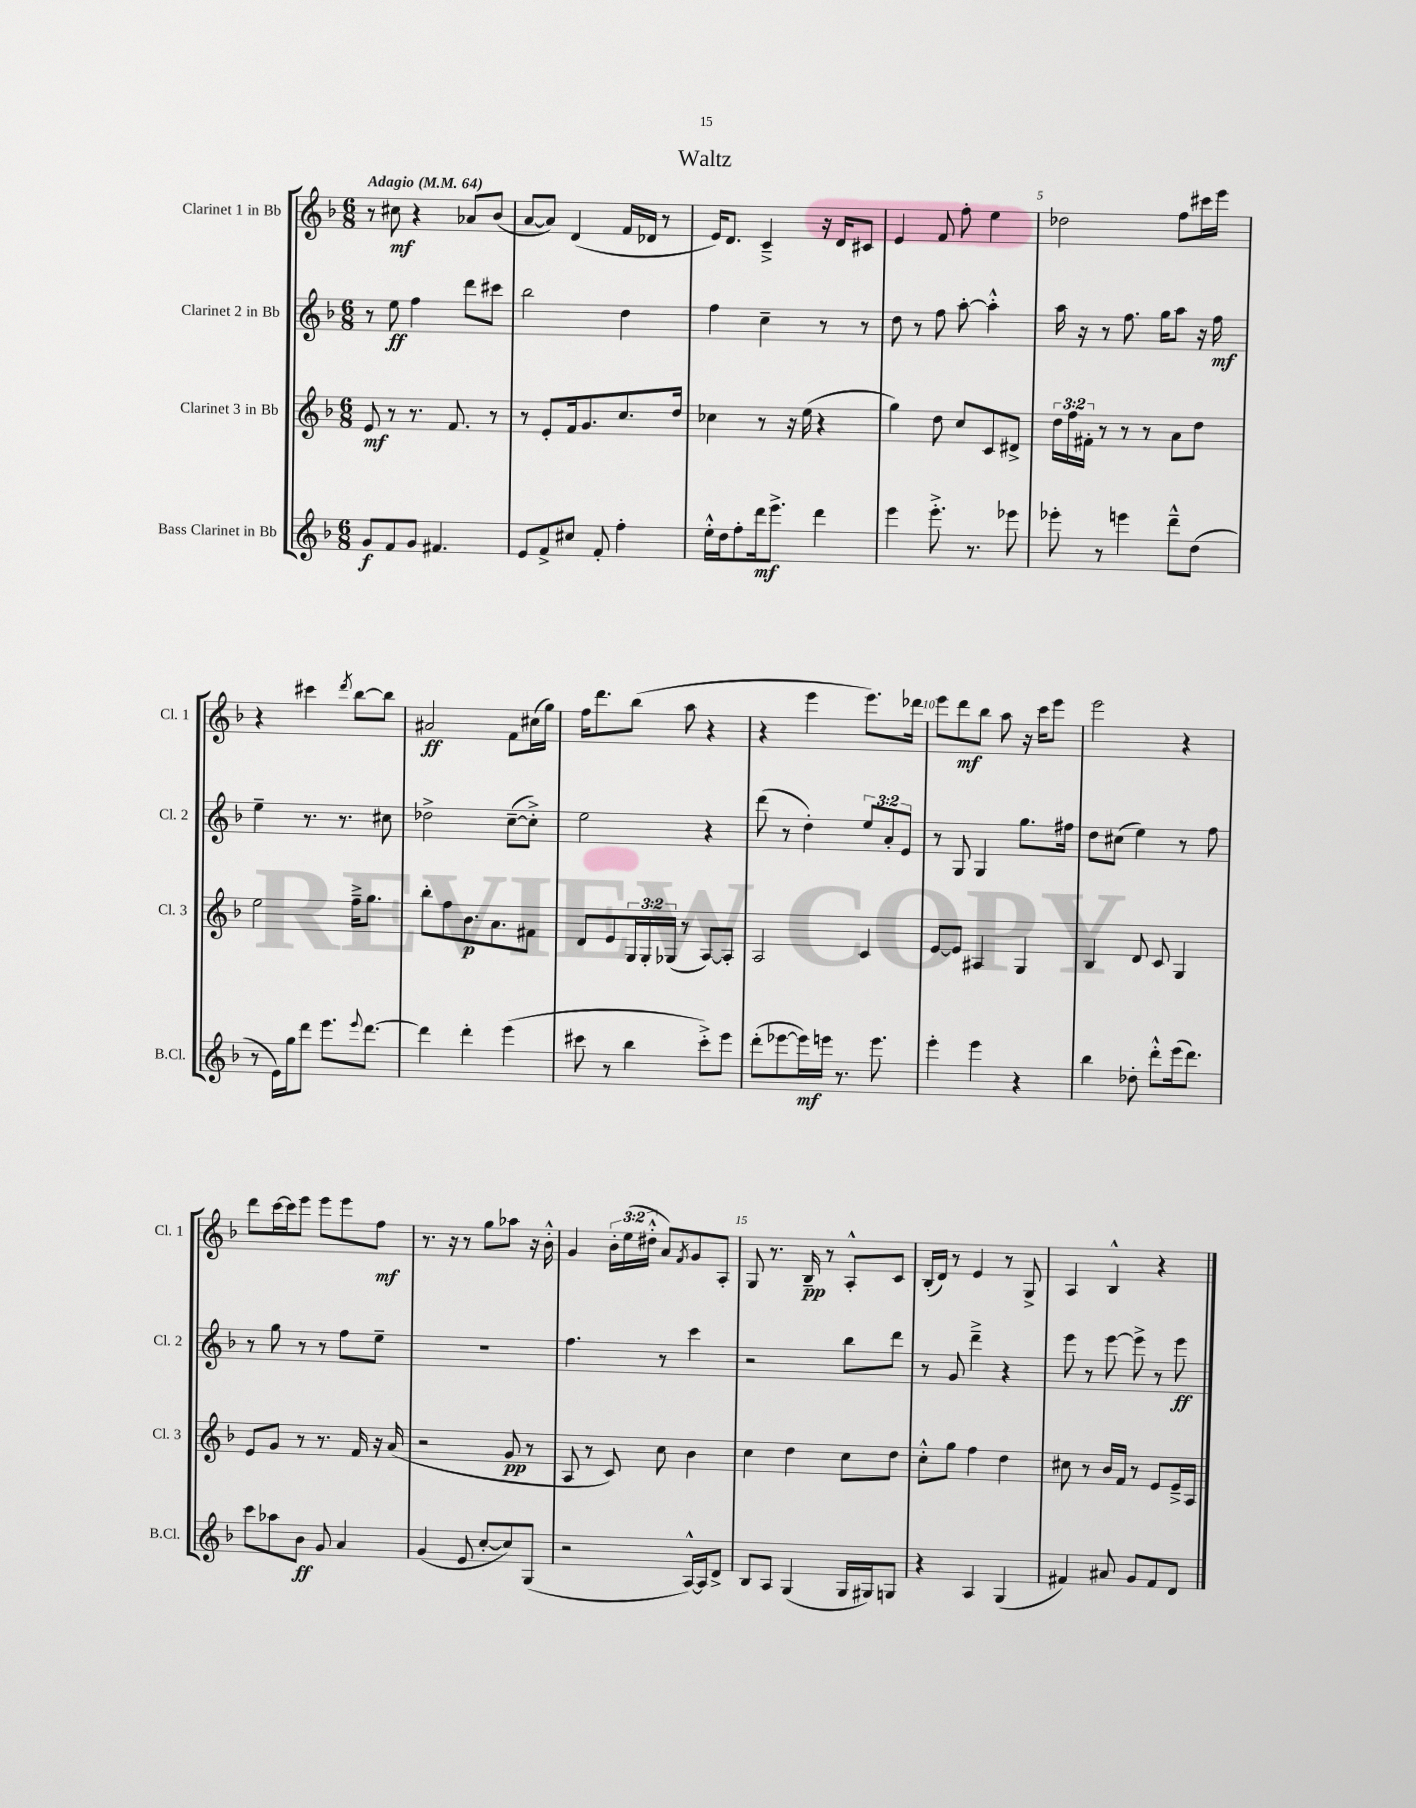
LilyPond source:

\header { title = "Waltz" }
<<
\new StaffGroup <<
\new Staff = "s0" \with { instrumentName = "Clarinet 1 in Bb" shortInstrumentName = "Cl. 1" } {
    \clef treble \key f \major \numericTimeSignature \time 6/8 \override Staff.TupletNumber.text = #tuplet-number::calc-fraction-text \tempo "Adagio" 4 = 64
    r8 cis''8\mf r4 aes'8 bes'8( |
    a'8~ a'8) d'4( f'16 des'16 r8 |
    e'16) d'8. c'4---> r16 d'16 cis'8 |
    e'4 f'8 f''8-. e''4 |
    des''2 f''8 cis'''16 e'''16 |
    r4 cis'''4 \acciaccatura { d'''8 } bes''8~ bes''8 |
    ais'2\ff f'8 cis''16( g''16) |
    f''16 d'''8. bes''8( a''8 r4 |
    r4 e'''4 e'''8.) des'''16 |
    e'''8 d'''8\mf bes''8 a''8 r16 c'''16 e'''8 |
    e'''2 r4 |
    d'''8 c'''16~ c'''16 e'''8 e'''8 e'''8 f''8\mf |
    r8. r16 r8 g''8 aes''8 r16 bes'16-.-^ |
    g'4 \tuplet 3/2 { bes'16-. e''16( dis''16-.-^ } a'8) \acciaccatura { f'8 } g'8 a8-. |
    g8 r8. bes16--\pp r8 a8-.-^ c'8 |
    bes16-.( d'16) r8 e'4 r8 g8-> |
    a4 bes4-^ r4 \bar "|." |
}
\new Staff = "s1" \with { instrumentName = "Clarinet 2 in Bb" shortInstrumentName = "Cl. 2" } {
    \clef treble \key f \major \numericTimeSignature \time 6/8 \override Staff.TupletNumber.text = #tuplet-number::calc-fraction-text
    r8 e''8\ff f''4 d'''8 cis'''8 |
    bes''2 d''4 |
    f''4 c''4-- r8 r8 |
    d''8 r8 f''8 a''8~-. a''4-.-^ |
    a''16 r16 r8 f''8. g''16 a''8 r16 f''16\mf |
    e''4-- r8. r8. cis''8 |
    des''2-> c''8~--( c''8-.->) |
    e''2 r4 |
    d'''8( r8 d''4-.) \tuplet 3/2 { e''8 a'8-. e'8 } |
    r8 g8 g4 g''8. fis''16 |
    d''8 cis''8( e''4) r8 f''8 |
    r8 g''8 r8 r8 f''8 e''8-- |
    R2. |
    f''4. r8 c'''4 |
    r2 bes''8 d'''8 |
    r8 g'8 d'''4---> r4 |
    e'''8 r8 e'''8~ e'''8-> r8 e'''8\ff \bar "|." |
}
\new Staff = "s2" \with { instrumentName = "Clarinet 3 in Bb" shortInstrumentName = "Cl. 3" } {
    \clef treble \key f \major \numericTimeSignature \time 6/8 \override Staff.TupletNumber.text = #tuplet-number::calc-fraction-text
    e'8\mf r8 r8. f'8. r8 |
    r8 e'8-. f'16 g'8. c''8. d''16 |
    ces''4 r8 r16 e''16( r4 |
    g''4) d''8 c''8 c'8 dis'8-> |
    \tuplet 3/2 { d''16 f''16 fis'16-. } r8 r8 r8 a'8 d''8 |
    e''2 f''16---> g''8. |
    bes''8-. f''8 bes'8.\p a'8. fis'8 |
    d'8 e'8 \tuplet 3/2 { g16 g16-. ges16( } r8 a8~) a8-. |
    a2 c'4 |
    e'8~ e'8 ais4 g4 |
    bes4 d'8 c'8 g4 |
    e'8 g'8 r8 r8. f'16 r16 a'16( |
    r2 g'8\pp r8 |
    a8 r8 c'8) c''8 bes'4 |
    c''4 d''4 c''8 d''8 |
    c''8-.-^ g''8 f''4 d''4 |
    cis''8 r8 bes'16 f'16 r8 e'8 e'16---> a16 \bar "|." |
}
\new Staff = "s3" \with { instrumentName = "Bass Clarinet in Bb" shortInstrumentName = "B.Cl." } {
    \clef treble \key f \major \numericTimeSignature \time 6/8
    g'8\f f'8 g'8 fis'4. |
    e'8 f'8-> cis''8 f'8-. f''4-. |
    e''16-.-^ d''16 f''8-. d'''16\mf e'''8.-> d'''4 |
    e'''4 e'''8.-.-> r8. ees'''8 |
    ees'''8-. r8 e'''4 d'''8---^ d''8( |
    r8 e'16) g''16 d'''8 e'''8. \appoggiatura { e'''8 } d'''8.~ |
    d'''4 d'''4-. e'''4( |
    cis'''8 r8 bes''4 cis'''8-.->) e'''8 |
    d'''8-.( ees'''8~ ees'''16\mf) e'''16 r8. e'''8. |
    e'''4-. e'''4 r4 |
    bes''4 des''8-. d'''8-.-^ e'''16( d'''8.) |
    c'''8 aes''8 bes'8\ff g'8 a'4 |
    g'4( e'8 c''8~-. c''8) g8( |
    r2 a16~-^) a16 d'8-> |
    bes8 a8 g4( g16 gis16) g8 |
    r4 a4 g4( |
    fis'4) ais'8 g'8 fis'8 d'8 \bar "|." |
}
>>
>>
\layout { \context { \Score \override BarNumber.break-visibility = ##(#f #t #t) barNumberVisibility = #(every-nth-bar-number-visible 5) } }
